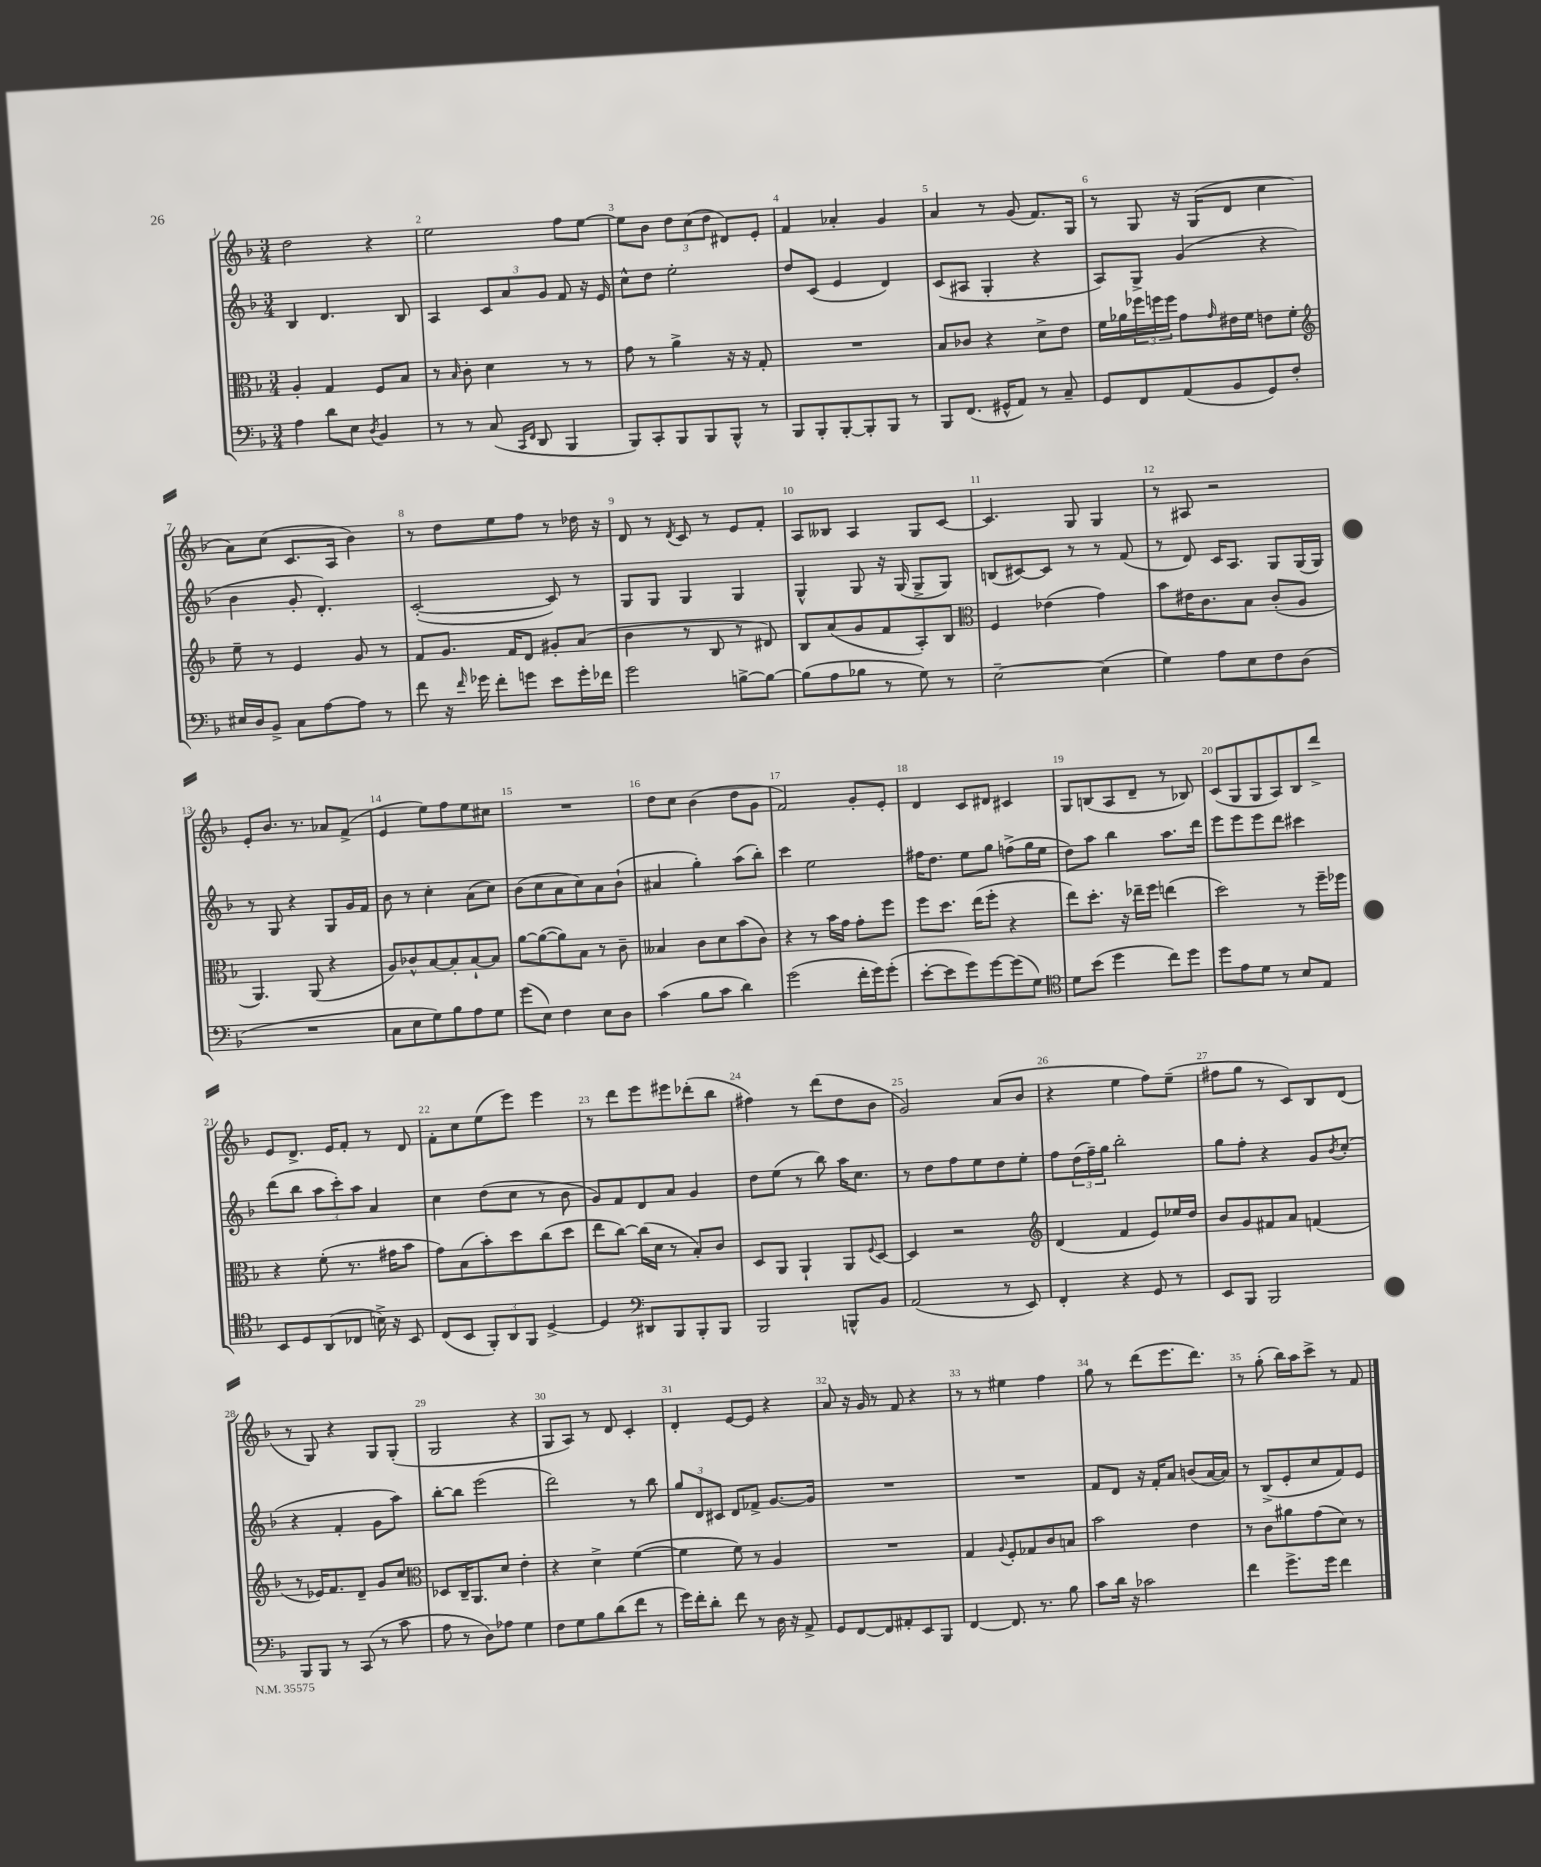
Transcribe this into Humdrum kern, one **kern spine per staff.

**kern	**kern	**kern	**kern
*staff4	*staff3	*staff2	*staff1
*clefF4	*clefC3	*clefG2	*clefG2
*k[b-]	*k[b-]	*k[b-]	*k[b-]
*M3/4	*M3/4	*M3/4	*M3/4
4A	4A'	4B-	2dd
8d	4G	4.d	.
8E	.	.	.
8qD	.	.	.
4BB-	8F	.	4r
.	8B-	8B-	.
=	=	=	=
8r	8r	4A	2ee
.	16qqB-	.	.
8r	8c'	.	.
(8C	4d	12c	.
.	.	12a	.
16qqCC	.	.	.
16qqFF	.	.	.
8DD	.	.	.
.	.	12g	.
4BBB-	8r	8f	8ff
.	8r	16r	[8ee
.	.	16e	.
=	=	=	=
8BBB-)	8g	8cc^^	8ee]
8CC'	8r	8dd	8b-
8BBB-	4a^	2ee'	12dd
.	.	.	(12cc
8BBB-	.	.	.
.	.	.	12dd
8BBB-^^	16r	.	8d#)
.	16r	.	.
8r	8G'	.	8e'
=	=	=	=
8BBB-	2.r	8dd	4f
8BBB-'	.	(8c	.
[8BBB-'	.	4e	4a-'
8BBB-']	.	.	.
8BBB-	.	4d)	4g
8r	.	.	.
=	=	=	=
8BBB-	8B-	(8c	4a
(8.FF	8c-	8A#	.
.	4r	4G'	8r
16GG#^^	.	.	.
8AA)	.	.	(8g
8r	8d^	4r	8.f)
8C~	8e	.	.
.	.	.	16G
=	=	=	=
8GG	16f	8A)	8r
.	16a-	.	.
8FF	24ff-	8G^	8G
.	24ff	.	.
.	24ff	.	.
(8AA	8g	(4g	16r
.	.	.	(16G
.	16qqg	.	.
8BB-	16e#	.	8d
.	16f	.	.
8GG)	8e	4r	4cc
8F'	8f'	.	.
=	=	=	=
*	*clefG2	*	*
16E#	8ee~	4b-	8a)
16D	.	.	.
8BB-^	8r	.	(8cc
8C	4e	8g'	8.c
[8A	.	4.d')	.
.	.	.	16A
8A]	8g	.	4b-)
8r	8r	.	.
=	=	=	=
8f	8f	([2c'	8r
16r	8.g	.	8dd
16qqf	.	.	.
16g-	.	.	.
8f'	.	.	8ee
.	16f	.	.
8g	8d	.	8ff
8e	8g#'	8c])	8r
16g'	(8a	8r	16dd-
16f-	.	.	16r
=	=	=	=
2g	4b-	8G	8d
.	.	8G	8r
.	.	.	8qd
.	8r	4G	8c
.	8B-	.	8r
[8B^	8r	4G	8e
8B_	8d#)	.	8f'
=	=	=	=
(8B]	8B-	4G^^	8A
8A	(8a	.	8B--
8B-	8g	8G	4A
8r	8f	16r	.
.	.	(16G	.
8G)	8A')	8G^	8G
8r	8B-	8G)	[8c
=	=	=	=
*	*clefC3	*	*
[2E~	4F	(8B	4.c]
.	.	[8c#)	.
.	(4e-	8c#]	.
.	.	8r	8G
(4E]	4g)	8r	4G
.	.	(8f	.
=	=	=	=
4G)	8b-	8r	8r
.	16e#	8d)	8A#
.	8.c	.	.
8A	.	16c	2r
.	.	8.A	.
8E	8B-	.	.
8F	(8c'	8G	.
(8D	8A	(16G	.
.	.	16G)	.
=	=	=	=
2.r	4.AA)	8r	8e'
.	.	8G	8.b-
.	.	4r	.
.	.	.	8.r
.	(8AA	.	.
.	4r	8G	8a-
.	.	16g	(8f^
.	.	16f	.
=	=	=	=
8C	8A)	8b-	4e
8E	8c-^^	8r	.
8G)	[8B-	4cc'	8ee)
8B-	8B-']	.	8ff
8A	[8B-`	(8a	8ee
8G	8B-]	8cc)	8cc#
=	=	=	=
(8g	[8a	(8b-	2.r
8E)	(8a_	8cc	.
4F	8a])	8a	.
.	8B-	8cc)	.
8E	8r	8a	.
8D	8c~	(8b-`	.
=	=	=	=
(4c	4B--	4a#	8dd
.	.	.	8cc
8B-	8c	4gg')	(4b-
8c	8d	.	.
4d)	(8b-	(8aa	8dd
.	8c)	8bb-')	8g
=	=	=	=
(2g	4r	4ccc	2f)
.	8r	2ee	.
.	16b-	.	.
.	16g	.	.
16f'	8g'	.	8g'
16g)	.	.	.
(8g'	8ff	.	8e'
=	=	=	=
[8e'	8ff	16ff#	4d
.	.	8.dd	.
8e]	8.dd	.	.
8g)	.	8ee	8c
.	(16ee	.	.
[8g	8ff'	8gg	8d#
(8g]	4r	(8ff^	4c#
8G)	.	16gg	.
.	.	16ee	.
=	=	=	=
*clefC4	*	*	*
8d	8ee)	8dd)	8G
(8b-	8.dd'	8aa	(8B
4dd	.	4bb-	8A
.	16r	.	.
.	16ee-~	.	8d~
.	16ff	.	.
8cc)	(4ee	8.aa	8r
8dd	.	.	8B-)
.	.	16ddd	.
=	=	=	=
8dd	2dd)	8eee	(8c
8e	.	8eee	8G
8d	.	8eee	8G
8r	.	8ddd	8A)
8B-	8r	4ccc#	8B-
8E	16ff~	.	8ddd^
.	16ff-	.	.
=	=	=	=
8BB-	4r	(8ddd	8e
8D	.	8bb-	8.d^
(8AA	(8f'	12aa	.
.	.	.	16e
.	.	12ccc')	.
8C-	8.r	.	8f'
.	.	12aa	.
16B^)	.	4a	8r
16r	16g#	.	.
8BB-	8b-	.	8d
=	=	=	=
(8C	8g)	4cc	8f'
8BB-	(8B-	.	8cc
12FF')	8b-')	(8dd	(8ee
12AA	.	.	.
.	8dd	8cc	8eee)
12FF	.	.	.
[4D^	(8cc	8r	4eee
.	8dd	8b-	.
=	=	=	=
4D]	8ee	8g)	8r
.	[8cc)	8f	8ddd
*clefF4	*	*	*
8DD#	(16cc]	8d	8eee
.	16d	.	.
8BBB-	8r	8a	8eee#
8BBB-'	8B-')	4g	(8ddd-'
8BBB-	8c	.	8bb-
=	=	=	=
2BBB-	8D	8dd	4ff#)
.	8AA	(8ee	.
.	4AA`	8r	8r
.	.	8bb-)	(8ddd
8BBB^^	8AA	16aa	8dd
.	.	8.cc	.
.	8qqF	.	.
8BB-	[8D	.	8b-
=	=	=	=
(2AA	4D]	8r	2g)
.	.	8dd	.
.	2r	8ff	.
.	.	8ee	.
8r	.	8dd	(8a
8EE)	.	8ee'	8b-
=	=	=	=
*	*clefG2	*	*
4FF'	(4d	8ff	4r
.	.	(24dd	.
.	.	24ff~)	.
.	.	24gg	.
4r	4f	2bb-'	4ee
8GG	8e)	.	8ff)
8r	16ee-	.	(8ee~
.	16dd	.	.
=	=	=	=
8EE	8b-	8gg	8ff#
8BBB-	8g	8ff'	8gg
2BBB-	8f#	4r	8r
.	8a	.	8c)
.	(4f	8g	8B-
.	.	8qb-	.
.	.	(8cc'	(8d
=	=	=	=
8BBB-	8r	4r	8r
8BBB-	16e-)	.	8G)
.	8.f	.	.
8r	.	4f'	4r
(8CC	8d~	.	.
8r	8g	8g	8G
8c	8cc	8aa)	(8G'
=	=	=	=
*	*clefC3	*	*
8A	8D-	[8bb-'	2G
8r	16C~	8bb-]	.
.	8.AA	.	.
8D)	.	(2eee	.
8A-	8d	.	.
4G	4e'	.	4r
=	=	=	=
8F	4r	2ddd)	8G
8G	.	.	8A)
8B-	4d^	.	8r
(8d	.	.	8d
8f	([4f	8r	4c'
8r	.	8bb-	.
=	=	=	=
16g)	4f]	12gg	4d'
16f'	.	.	.
.	.	12d	.
8d'	.	.	.
.	.	12c#	.
8f	8f)	8d	[8e
8r	8r	8f-^	8e]
16D	4A	[8.g	4r
16r	.	.	.
8AA^	.	.	.
.	.	16g]	.
=	=	=	=
8GG	2.r	2.r	8a
[8FF	.	.	16r
.	.	.	16g
8FF]	.	.	8r
8AA#'	.	.	8f
8EE	.	.	4r
8BBB-	.	.	.
=	=	=	=
[4FF	4G	2.r	8r
.	.	.	8r
.	8qqA	.	.
8.FF]	8F'	.	4ee#
.	8G-	.	.
8.r	.	.	.
.	8c	.	4ff
8B-	8B	.	.
=	=	=	=
8c	2b-	8f	8gg
16d	.	8d	8r
16r	.	.	.
2c-	.	16r	(8ddd
.	.	16f'	.
.	.	8a	8.eee
.	4e	(8b	.
.	.	.	8.ddd)
.	.	[16a	.
.	.	16a])	.
=	=	=	=
4f	8r	8r	8r
.	8c	(8B-^	(8gg'
8.g^	8a#	8e'	16bb-)
.	.	.	16aa
.	(8g	8cc	8ccc^
16g	.	.	.
4f	8d)	8f)	8r
.	8r	8e	8f
==	==	==	==
*-	*-	*-	*-
